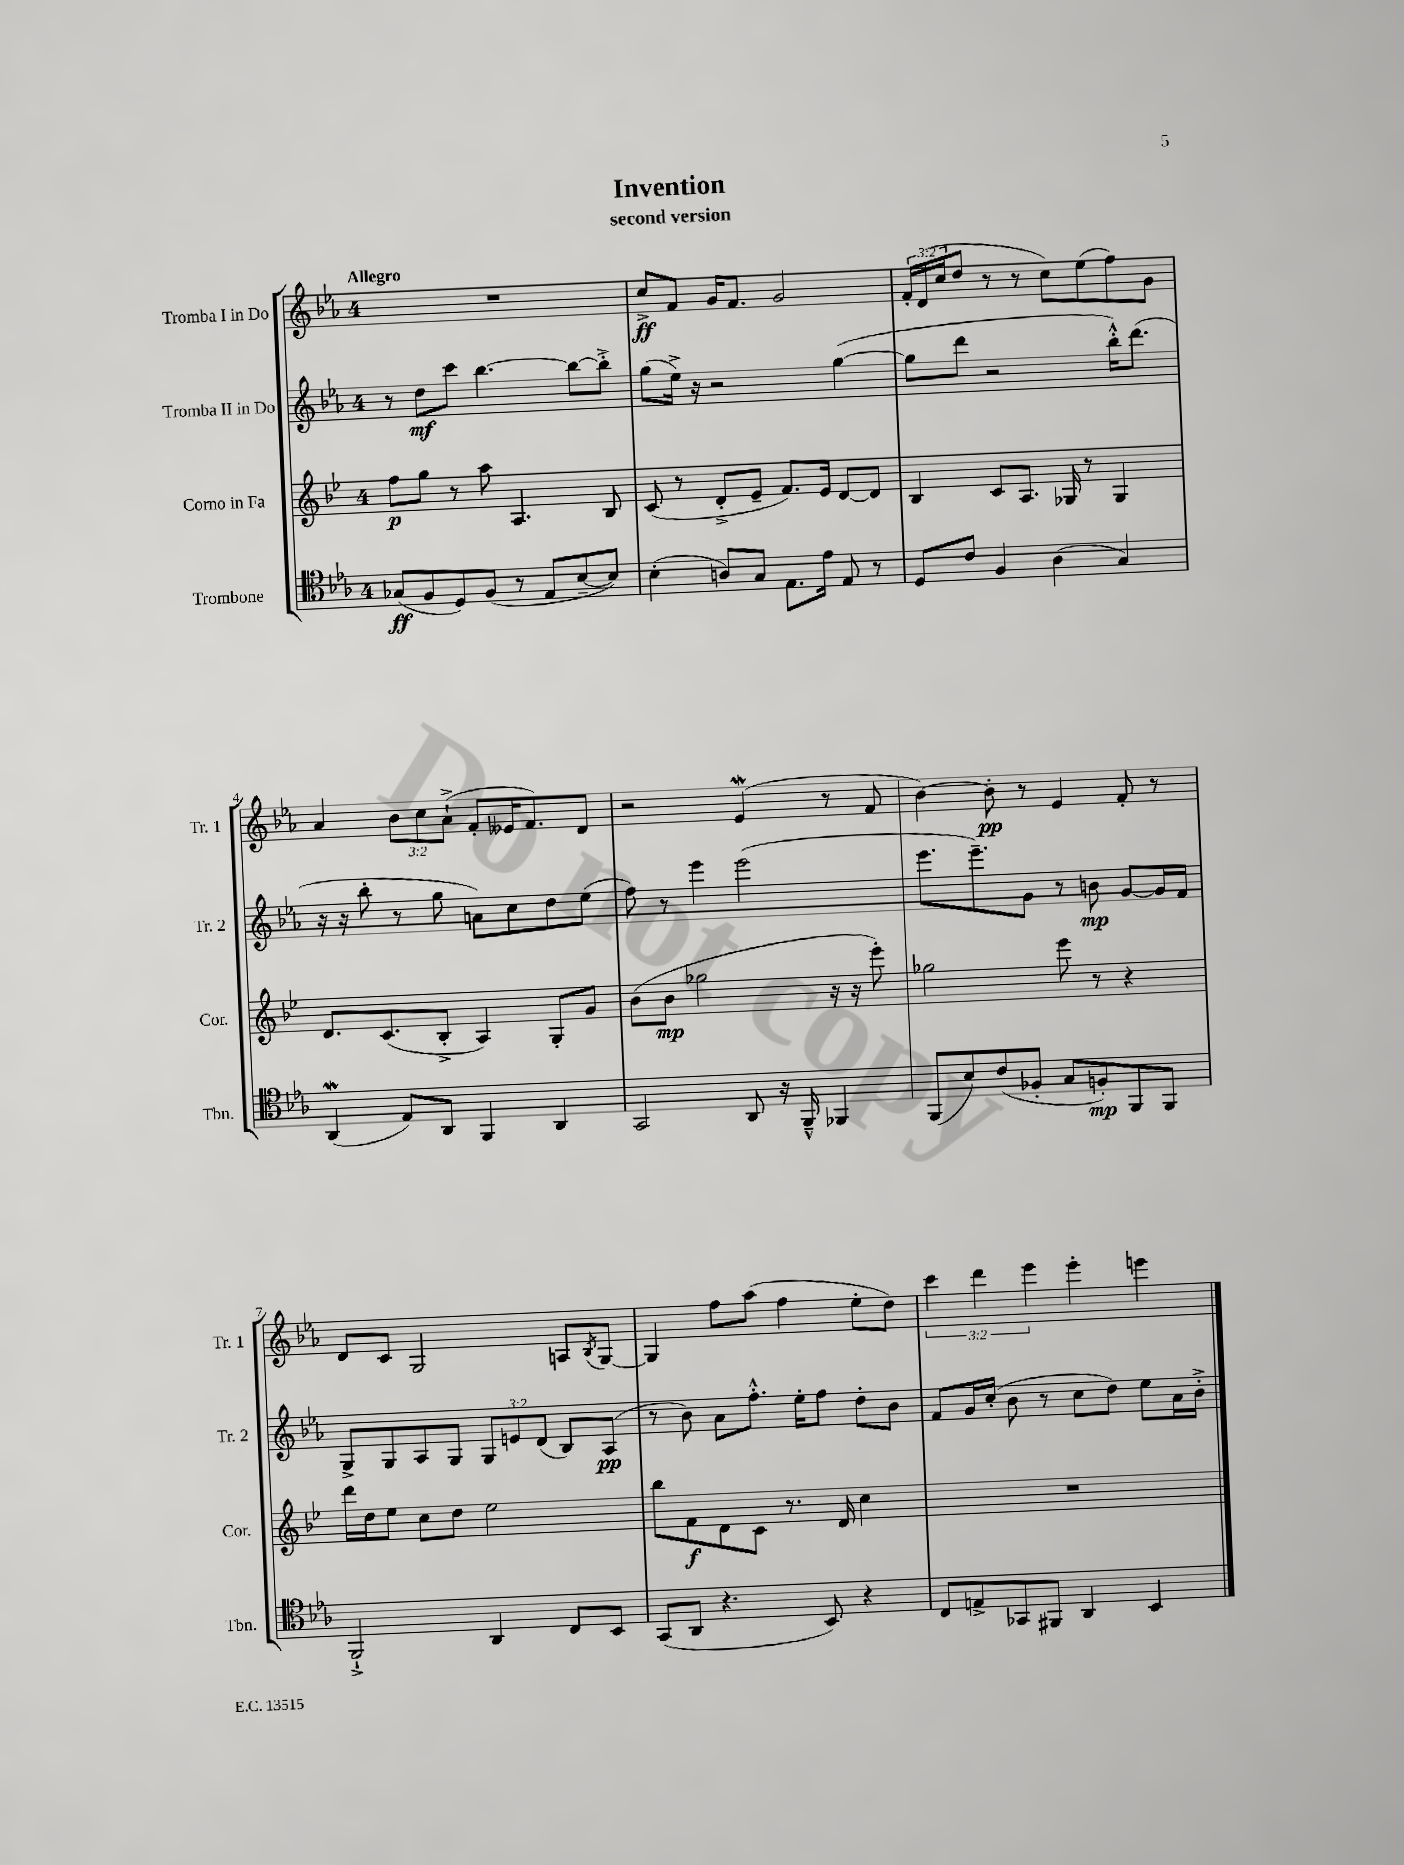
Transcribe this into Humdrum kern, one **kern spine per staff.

**kern	**kern	**kern	**kern
*staff4	*staff3	*staff2	*staff1
*clefC4	*clefG2	*clefG2	*clefG2
*k[b-e-a-]	*k[b-e-]	*k[b-e-a-]	*k[b-e-a-]
*M4/4	*M4/4	*M4/4	*M4/4
(8G-	8ff	8r	1r
8F	8gg	8dd	.
8D)	8r	8ccc	.
(8F	8aa	[4.bb-	.
8r	4.A	.	.
8E-	.	.	.
[8B-~	.	8bb-_	.
8B-])	8B-	8bb-'^]	.
=	=	=	=
(4B-'	(8c	(8gg	8cc^
.	8r	16ee-^)	8f
.	.	16r	.
8A)	8d'^	2r	16g
.	.	.	8.f
8G	8e-~	.	.
8.E-	8.f)	.	2g
16e-	16e-	.	.
8E-	[8d	([4gg	.
8r	8d]	.	.
=	=	=	=
8D	4B-	8gg]	24f'
.	.	.	(24d
.	.	.	24cc
8c	.	8ddd	8dd
4F	8c	2r	8r
.	8.A	.	8r
(4A-	.	.	8cc)
.	16G-	.	.
.	8r	.	(8ee-
4G)	4G-	16bb-'^^)	8ff)
.	.	(8.ddd	.
.	.	.	8g
=	=	=	=
(4AA-	8.d	16r	4a-
.	.	16r	.
.	.	8bb-'	.
.	(8.c	.	.
8E-)	.	8r	12b-
.	.	.	12cc
8AA-	8B-'^	8gg	.
.	.	.	(12a-`^
4FF	4A)	8a)	8f'
.	.	8cc	16e--
.	.	.	8.f)
4AA-	8G'	8dd	.
.	8g	(8ee-	8d
=	=	=	=
2GG	(8b-	8ff)	2r
.	8b-	8r	.
.	2gg-	4eee-	.
8AA-	.	(2eee-	(4e-
16r	.	.	.
16FF~^^	.	.	.
4FF-	16r	.	8r
.	16r	.	.
.	8eee-')	.	8f
=	=	=	=
(8FF	2gg-	8.eee-	[4b-)
8B-)	.	.	.
.	.	8.eee-~)	.
(8c	.	.	8b-']
8F-'	.	8g	8r
8G	8eee-	8r	4e-
8F')	8r	8b	.
8FF	4r	[8g	8f'
8FF	.	16g]	8r
.	.	16f	.
=	=	=	=
2FF`^	16ddd	8G^	8d
.	16dd	.	.
.	8ee-	8G	8c
.	8cc	8A-	2G
.	8dd	8G	.
4AA-	2ee-	12G	.
.	.	12e	.
.	.	(12d	.
8C	.	8B-)	8A
.	.	.	8qB-
8BB-	.	(8A-	[8G
=	=	=	=
(8GG	8bb-	8r	4G]
8AA-	8f	8b-)	.
4.r	8d	8a-	8ff
.	8c	8.ff'^^	(8aa-
.	8.r	.	4ff
.	.	16ee-'	.
8BB-)	.	8ff	.
.	16d	.	.
4r	4cc	8dd'	8ee-'
.	.	8b-	8dd)
=	=	=	=
8C	1r	8f	6ccc
8E^	.	16g	.
.	.	.	6ddd
.	.	(16cc'	.
8GG-	.	8b-	.
.	.	.	6eee-
8FF#	.	8r	.
4AA-	.	8cc	4eee-'
.	.	8dd)	.
4BB-	.	8ee-	4eee
.	.	16a-	.
.	.	16b-'^	.
==	==	==	==
*-	*-	*-	*-
